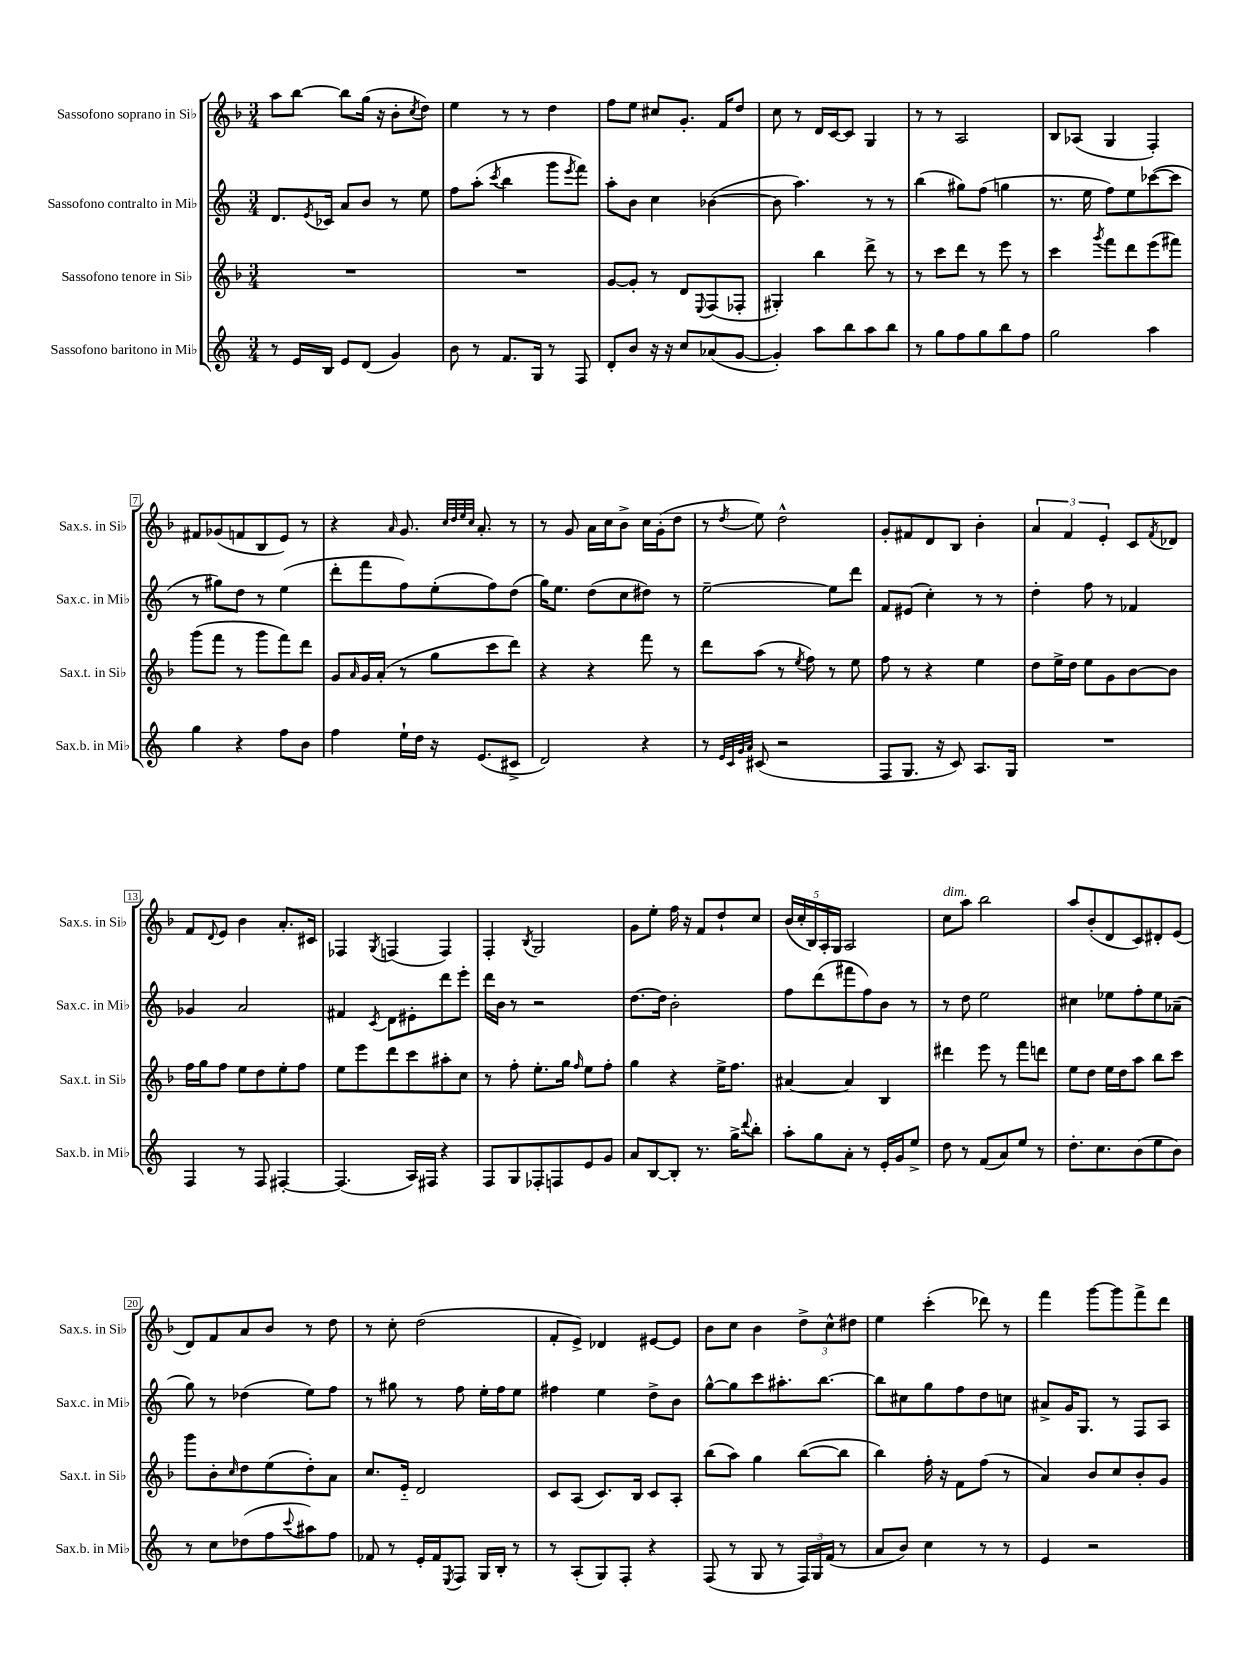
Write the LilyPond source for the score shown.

<<
\new StaffGroup <<
\new Staff = "s0" \with { instrumentName = "Sassofono soprano in Sib" shortInstrumentName = "Sax.s. in Sib" } {
    \clef treble \key f \major \numericTimeSignature \time 3/4
    a''8 bes''8~ bes''8 g''16( r16 bes'8-. \acciaccatura { c''8 } d''8) |
    e''4 r8 r8 d''4 |
    f''8 e''8 cis''8 g'8.-. f'16 d''8 |
    c''8 r8 d'16 c'16~ c'8 g4 |
    r8 r8 a2 |
    bes8 aes8( g4 f4-.) |
    fis'8 ges'8( f'8 bes8 e'8) r8 |
    r4 \grace { a'16 } g'8. \grace { c''32 d''32 e''32 c''32 } a'8.-. r8 |
    r8 g'8 a'16 c''16 bes'8-> c''16 g'16-.( d''8 |
    r8 \acciaccatura { d''8 } e''8) d''2-^ |
    g'8-. fis'8 d'8 bes8 bes'4-. |
    \tuplet 3/2 { a'4 f'4 e'4-. } c'8 \acciaccatura { f'8 } des'8 |
    f'8 \appoggiatura { d'8 } e'8 bes'4 a'8.-. cis'16 |
    fes4 \acciaccatura { g8 } f4( f4) |
    f4-. \acciaccatura { bes8 } g2 |
    g'8 e''8-. f''16 r16 f'8 d''8-! c''8 |
    \tuplet 5/4 { bes'16( c''16-. bes16) a16-. g16 } a2 |
    c''8^\markup { \italic "dim." } a''8 bes''2 |
    a''8 bes'8-.( d'8 c'8) dis'8-. e'8( |
    d'8) f'8 a'8 bes'8 r8 d''8 |
    r8 c''8-. d''2( |
    f'8-. e'8->) des'4 eis'8~ eis'8 |
    bes'8 c''8 bes'4 \tuplet 3/2 { d''8-> c''8-^ dis''8 } |
    e''4 c'''4-.( des'''8) r8 |
    f'''4 g'''8~ g'''8 f'''8-> d'''8 \bar "|." |
}
\new Staff = "s1" \with { instrumentName = "Sassofono contralto in Mib" shortInstrumentName = "Sax.c. in Mib" } {
    \clef treble \key c \major \numericTimeSignature \time 3/4
    d'8. \acciaccatura { e'8 } ces'16 a'8 b'8 r8 e''8 |
    f''8 a''8-.( \acciaccatura { c'''8 } b''4 g'''8 \acciaccatura { e'''8 } f'''8) |
    a''8-. b'8 c''4 bes'4~( |
    bes'8 a''4.) r8 r8 |
    b''4( gis''8) f''8( g''4 |
    r8. e''16 f''8) e''8 ces'''8~( ces'''8 |
    r8 gis''8) d''8 r8 e''4( |
    d'''8-. f'''8 f''8) e''8-.( f''8) d''8( |
    g''16) e''8. d''8( c''8 dis''8) r8 |
    e''2~-- e''8 d'''8 |
    f'8 eis'8( c''4-.) r8 r8 |
    d''4-. f''8 r8 fes'4 |
    ges'4 a'2 |
    fis'4 \acciaccatura { c'8 } d'8 eis'8-. d'''8 e'''8-. |
    d'''16 b'16 r8 r2 |
    d''8.~ d''16 b'2-. |
    f''8 d'''8( fis'''8 f''8) b'8 r8 |
    r8 d''8 e''2 |
    cis''4 ees''8 f''8-. ees''8 aes'8--( |
    g''8) r8 des''4( e''8) f''8 |
    r8 gis''8 r8 f''8 e''16-. f''16 e''8 |
    fis''4 e''4 d''8-> b'8 |
    g''8~-^ g''8 c'''8 ais''8.-. b''8.~ |
    b''8 cis''8 g''8 f''8 d''8 c''8 |
    ais'8-> g'16 g8. r8 f8 a8 \bar "|." |
}
\new Staff = "s2" \with { instrumentName = "Sassofono tenore in Sib" shortInstrumentName = "Sax.t. in Sib" } {
    \clef treble \key f \major \numericTimeSignature \time 3/4
    R2. |
    R2. |
    g'8~ g'8-. r8 d'8 \appoggiatura { e8 } f8( fes8-. |
    gis4-.) bes''4 d'''8-> r8 |
    r8 c'''8 d'''8 r8 e'''8 r8 |
    c'''4 \acciaccatura { g'''8 } f'''8 d'''8 e'''8( fis'''8) |
    g'''8( f'''8 r8 g'''8 f'''8) d'''8 |
    g'8 \grace { a'16 } g'16 a'16-.( r8 g''8 c'''8 d'''8) |
    r4 r4 f'''8 r8 |
    d'''8 a''8( r8 \acciaccatura { e''8 } f''8) r8 e''8 |
    f''8 r8 r4 e''4 |
    d''8 e''16-> d''16 e''8 g'8 bes'8~ bes'8 |
    f''16 g''16 f''8 e''8 d''8 e''8-. f''8 |
    e''8 e'''8 d'''8 c'''8 ais''8-. c''8 |
    r8 f''8-. e''8.-. g''16 \grace { f''16 } e''8 f''8-. |
    g''4 r4 e''16-> f''8. |
    ais'4~ ais'4 bes4 |
    dis'''4 e'''8 r8 f'''8 d'''8 |
    e''8 d''8 e''16 d''16 a''8 bes''8 c'''8 |
    g'''8 bes'8-. \grace { c''16 } d''8 e''8( d''8-.) a'8 |
    c''8. e'16-_ d'2 |
    c'8 a8( c'8.) bes16 c'8 a8-. |
    bes''8( a''8) g''4 bes''8~( bes''8 |
    bes''4) f''16-. r16 f'8 f''8( r8 |
    a'4) bes'8 c''8 bes'8-. g'8 \bar "|." |
}
\new Staff = "s3" \with { instrumentName = "Sassofono baritono in Mib" shortInstrumentName = "Sax.b. in Mib" } {
    \clef treble \key c \major \numericTimeSignature \time 3/4
    r8 e'16 b16 e'8 d'8( g'4) |
    b'8 r8 f'8. g16 r8 f8 |
    d'8-. b'8 r16 r16 c''8 aes'8( g'8~ |
    g'4-.) a''8 b''8 a''8 b''8 |
    r8 g''8 f''8 g''8 b''8 f''8 |
    g''2 a''4 |
    g''4 r4 f''8 b'8 |
    f''4 e''16-! d''16 r16 e'8.( cis'8-> |
    d'2) r4 |
    r8 \grace { e'32 c'32 g'32 a'32 } cis'8( r2 |
    f8 g8. r16 c'8) a8. g16 |
    R2. |
    f4 r8 f8 fis4~-. |
    fis4.( a16) fis16 r4 |
    f8 g8 fes8-. f8 e'8 g'8 |
    a'8 b8~ b8-. r8. g''16-> \appoggiatura { d'''8 } b''8-. |
    a''8-. g''8 a'8-. r8 e'16-. g'16 e''8-> |
    d''8 r8 f'8( a'8) e''8 r8 |
    d''8.-. c''8. b'8( e''8 b'8) |
    r8 c''8 des''8( f''8 \appoggiatura { c'''8 } ais''8) f''8 |
    fes'8 r8 e'16-. fes'16 \acciaccatura { e8 } f8 g16 b16-. r8 |
    r8 a8-.( g8) f8-. r4 |
    f8( r8 g8 r8 \tuplet 3/2 { f16) g16 f'16( } r8 |
    a'8 b'8) c''4 r8 r8 |
    e'4 r2 \bar "|." |
}
>>
>>
\layout { \context { \Score \override BarNumber.stencil = #(make-stencil-boxer 0.1 0.3 ly:text-interface::print) } }
